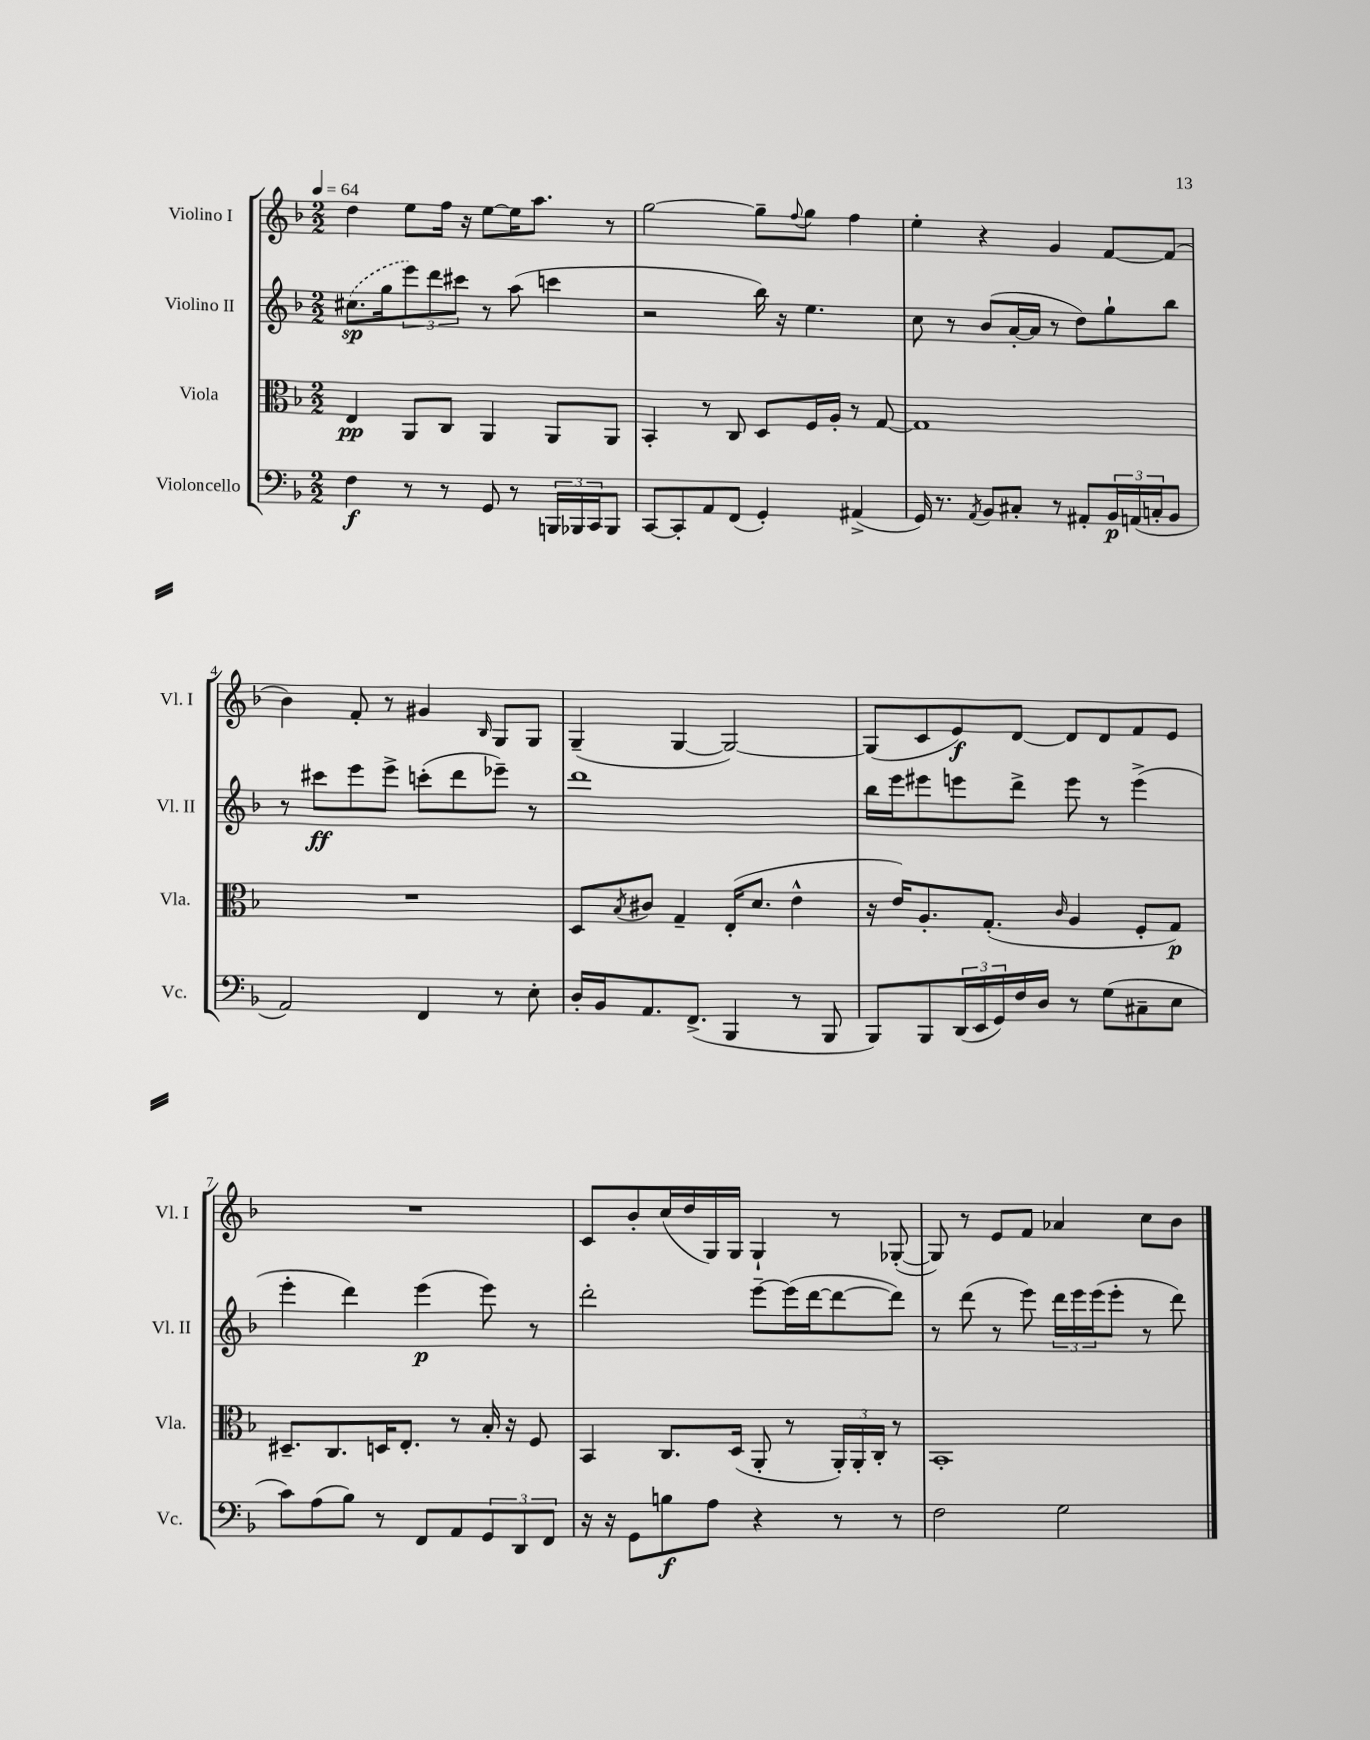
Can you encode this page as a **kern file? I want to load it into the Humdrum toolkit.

**kern	**kern	**kern	**kern
*staff4	*staff3	*staff2	*staff1
*clefF4	*clefC3	*clefG2	*clefG2
*k[b-]	*k[b-]	*k[b-]	*k[b-]
*M2/2	*M2/2	*M2/2	*M2/2
*MM64	*MM64	*MM64	*MM64
4F	4E	(8.cc#	4dd
.	.	16gg	.
8r	8AA	12eee)	8ee
.	.	12ddd	.
8r	8C	.	16ff
.	.	12ccc#	.
.	.	.	16r
8GG	4AA	8r	[8ee
8r	.	(8aa	16ee]
.	.	.	8.aa
24BBB	8AA	4ccc	.
24BBB-	.	.	.
24CC	.	.	.
8BBB-	8AA	.	8r
=	=	=	=
[8CC	4BB-'	2r	[2gg
8CC']	.	.	.
8AA	8r	.	.
(8FF	8C	.	.
4GG')	8D	16bb-)	8gg~]
.	.	16r	.
.	.	.	8qqff
.	16F	4.ee	8gg
.	16A'	.	.
(4AA#^	8r	.	4ff
.	[8G	.	.
=	=	=	=
16GG)	1G]	8cc	4ee'
8.r	.	.	.
.	.	8r	.
8qAA	.	.	.
8BB-	.	(8b-	4r
8C#'	.	[16a'	.
.	.	16a]	.
8r	.	8r	4g
8AA#'	.	8dd)	.
24BB-	.	8gg`	[8f
(24AA	.	.	.
24C'	.	.	.
8BB-	.	8bb-	(8f]
=	=	=	=
2AA)	1r	8r	4b-)
.	.	8ccc#	.
.	.	8eee	8f'
.	.	8eee^	8r
4FF	.	(8ccc'	4g#
.	.	8ddd	.
.	.	.	16qqB-
8r	.	8eee-~)	8G
8E'	.	8r	8G
=	=	=	=
16D'	8D	1ddd	(4G~
16BB-	.	.	.
.	8qB-	.	.
8.AA	8c#	.	.
.	4G~	.	[4G
(8.FF^	.	.	.
4BBB-	(16E'	.	2G_)
.	8.d	.	.
8r	4e^^	.	.
8BBB-	.	.	.
=	=	=	=
8BBB-)	16r	16bb-	(8G]
.	16e)	16eee	.
8BBB-	8.A'	8eee#	8c
(24DD	.	8eee	8e)
24EE	.	.	.
.	(8.G'	.	.
24GG)	.	.	.
16F	.	8ddd^	[8d
16D	.	.	.
.	16qqc	.	.
8r	4A	8eee	8d]
(8G	.	8r	8d
8C#~	8F'	(4eee^	8f
8E	8G)	.	8e
=	=	=	=
8c)	8.D#~	4eee'	1r
(8A	.	.	.
.	8.C	.	.
8B-)	.	4ddd)	.
8r	16D	.	.
.	8.E'	.	.
8FF	.	(4eee	.
8AA	8r	.	.
12GG	16B-'	8eee)	.
.	16r	.	.
12DD	.	.	.
.	8F	8r	.
12FF	.	.	.
=	=	=	=
16r	4BB-	2ddd'	8c
16r	.	.	.
8GG	.	.	8b-'
8B	8.C	.	(16cc
.	.	.	16dd
8A	.	.	16G)
.	(16D	.	16G
4r	8AA'	[8eee~	4G`
.	8r	(16eee]	.
.	.	[16ddd	.
8r	24AA')	8ddd_	8r
.	24AA'	.	.
.	24C'	.	.
8r	8r	8ddd])	([8G-'
=	=	=	=
2F	1BB-'	8r	8G-])
.	.	(8ddd	8r
.	.	8r	8e
.	.	8eee)	8f
2G	.	24ddd	4a-
.	.	24eee	.
.	.	(24eee	.
.	.	8eee'	.
.	.	8r	8cc
.	.	8ddd)	8b-
==	==	==	==
*-	*-	*-	*-
